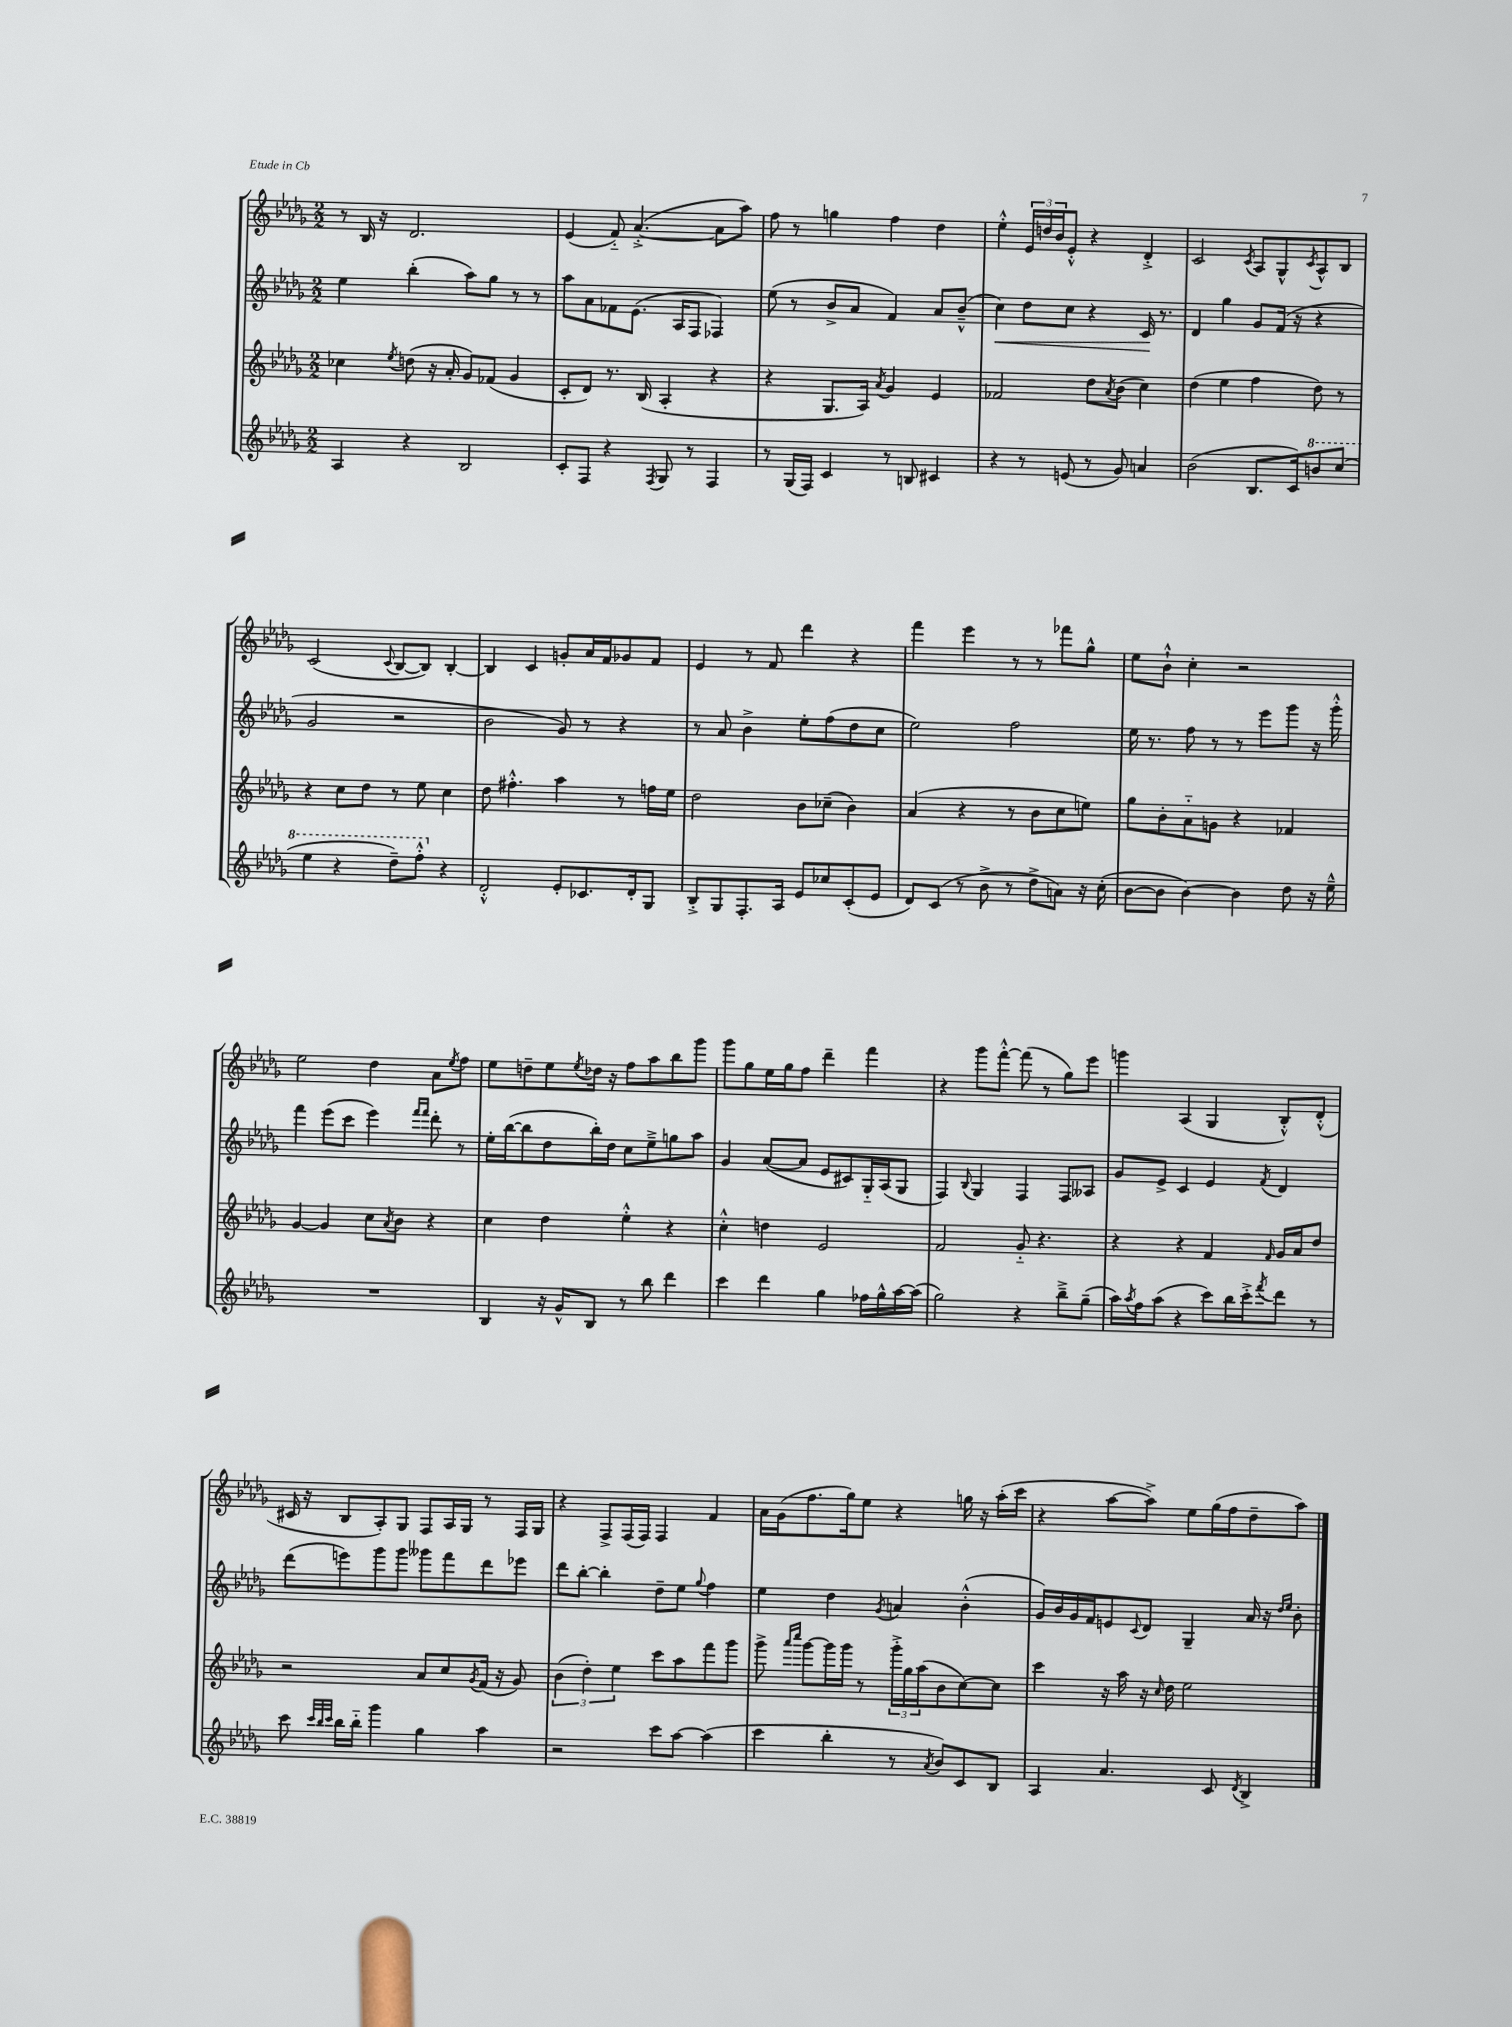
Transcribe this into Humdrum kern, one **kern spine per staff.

**kern	**kern	**kern	**kern
*staff4	*staff3	*staff2	*staff1
*clefG2	*clefG2	*clefG2	*clefG2
*k[b-e-a-d-g-]	*k[b-e-a-d-g-]	*k[b-e-a-d-g-]	*k[b-e-a-d-g-]
*M2/2	*M2/2	*M2/2	*M2/2
4A-	4cc-	4ee-	8r
.	.	.	16B-
.	.	.	16r
.	8qee-	.	.
4r	(8dd	(4bb-'	2.d-
.	16r	.	.
.	16a-'	.	.
2B-	8g-)	8aa-)	.
.	(8f-	8gg-	.
.	4g-	8r	.
.	.	8r	.
=	=	=	=
8c'	8c'	8aa-	(4e-
8F	8d-)	8a-	.
4r	8.r	8f-	8f'~)
.	.	(8.e-	([4.a-'^
.	(16B-	.	.
8qF	.	.	.
8G-	4A-'	.	.
.	.	16A-	.
8r	.	8F	.
4F	4r	4F-)	8a-]
.	.	.	8aa-)
=	=	=	=
8r	4r	(8ee-	8ff
(16G-	.	8r	8r
16F)	.	.	.
4c	8.G-	8b-^	4gg
.	.	8a-	.
.	16A-)	.	.
.	8qa-	.	.
8r	4g-	4f)	4ff
8B	.	.	.
4c#	4e-	8a-	4dd-
.	.	(8b-~^^	.
=	=	=	=
4r	2f-	4cc)	4ee-'^^
8r	.	8dd-	24e-
.	.	.	24dd
.	.	.	24b-
(8e	.	8cc	8e-'^^
8r	8dd-	4r	4r
.	8qa-	.	.
8g-)	(8b-	.	.
4a	4cc)	16c	4d-'^
.	.	8.r	.
=	=	=	=
(2b-	(4dd-	4d-	2c
.	4ee-	4gg-	.
.	.	.	8qc
8.B-	4ff	8g-	8A-
.	.	(16f	8G-^^
16c)	.	16r	.
.	.	.	8qc
8bb	8dd-)	4r	8A-^^
(8ccc	8r	.	8B-
=	=	=	=
4eee-	4r	2g-	(2c
4r	8cc	.	.
.	8dd-	.	.
.	.	.	8qqc
8ddd-~)	8r	2r	[8B-
8fff'^^	8ee-	.	8B-])
4r	4cc	.	[4B-'
=	=	=	=
2d-'^^	8dd-	2b-	4B-]
.	4.ff#'^^	.	.
.	.	.	4c
8e-'	4aa-	8g-)	8g'
8.c-	.	8r	16a-
.	.	.	16f
.	8r	4r	8g-
16d-'	.	.	.
8G-	16ff	.	8f
.	16ee-	.	.
=	=	=	=
8B-'^	2dd-	8r	4e-
8G-	.	8a-	.
8.F'	.	4b-^	8r
.	.	.	8f
16A-	.	.	.
8e-	8b-	8ee-'	4ddd-
8cc-	(8cc-~	(8ff	.
(8c'	4b-)	8dd-	4r
8e-	.	8cc	.
=	=	=	=
8d-)	(4a-	2ee-)	4fff
(8c	.	.	.
8r	4r	.	4eee-
8b-^	.	.	.
8r	8r	2ff	8r
8dd-^	8b-	.	8r
8a)	8cc	.	8fff-
16r	8ee)	.	8gg-^^
(16cc'	.	.	.
=	=	=	=
[8b-	8gg-	16ee-	8ee-
.	.	8.r	.
8b-]	8b-'	.	8b-`^^
[4b-)	8a-'~	8ff	4cc'
.	8g	8r	.
4b-]	4r	8r	2r
.	.	8eee-	.
8dd-	4f-	8ggg-	.
16r	.	16r	.
16ee-~^^	.	16ggg-'^^	.
=	=	=	=
1r	[4g-	4fff	2ee-
.	4g-]	(8eee-	.
.	.	8ccc	.
.	8cc	4eee-)	4dd-
.	8qa-	.	.
.	8b-	.	.
.	.	16qqfff	.
.	.	16qqfff	.
.	4r	8ddd-'	8a-
.	.	.	8qee-
.	.	8r	8ff
=	=	=	=
4B-	4cc	16ee-'	8ee-
.	.	([16bb-	.
.	.	8bb-]	8dd~
16r	4dd-	8dd-	8ee-
16g-^^	.	.	.
.	.	.	8qee-
8B-	.	16bb-')	16dd-
.	.	16dd-	16r
8r	4ee-'^^	8cc	8ff
8bb-	.	8ee-~^	8aa-
4ddd-	4r	8gg	8bb-
.	.	8aa-	8ggg-
=	=	=	=
4ccc	4cc'^^	4g-	8ggg-
.	.	.	8gg-
4ddd-	4dd	([8a-	16ee-
.	.	.	16gg-
.	.	8a-]	8ff
4gg-	2e-	8e-	4ddd-~
.	.	8c#)	.
16ff-	.	16G-'~	4fff
16gg-^^	.	(16A-	.
[16aa-	.	8G-	.
(16aa-]	.	.	.
=	=	=	=
2gg-)	2f	4F)	4r
.	.	8qqB-	.
.	.	4G-	8ggg-
.	.	.	[8fff'^^
4r	8g-'~	4F	(8fff]
.	4.r	.	8r
8bb-~^	.	8F	8gg-)
(8gg-~	.	8A--	8eee-
=	=	=	=
16aa-)	4r	8g-	4ggg
8qaa-	.	.	.
16ff	.	.	.
(8aa-	.	8e-^	.
4r	4r	4c	(4A-
8ccc)	4f	4e-	4G-
16bb-	.	.	.
16ccc'^	.	.	.
8qfff	16qqf	8qf	.
8ddd-	16g-	4d-	8B-'^^)
.	16a-	.	.
8r	8dd-	.	(8d-'^^
=	=	=	=
8ccc	2r	(8ddd-	16c#
.	.	.	16r
32qqccc	.	.	.
32qqbb-	.	.	.
32qqccc	.	.	.
16bb-	.	8eee)	8B-
16bb-'~	.	.	.
4ggg-	.	8ggg-	8A-')
.	.	8ggg-	8G-
4gg-	8a-	8ggg--	8F
.	8cc	8fff	16A-
.	.	.	16G-
.	8qg-	.	.
4aa-	(16f	8ddd-	8r
.	16r	.	.
.	8g-)	8eee-	16F
.	.	.	16G-
=	=	=	=
2r	(6b-	8ddd-	4r
.	.	[8bb-'	.
.	6dd-')	.	.
.	.	4bb-']	8F^
.	6ee-	.	.
.	.	.	(16F
.	.	.	16F)
8ccc	8ccc	8dd-~	4F
[8aa-	8aa-	8ee-	.
.	.	8qqgg-	.
(4aa-]	8fff	4ff	4f
.	8ggg-	.	.
=	=	=	=
4ccc	8ggg-^	4ee-	16a-
.	.	.	(16g-
.	16qqaaa-	.	.
.	16qqcccc	.	.
.	[8ggg-	.	8.ff
4bb-'	16ggg-]	4dd-	.
.	16ggg-	.	16gg-)
.	8r	.	8ee-
.	.	8qg-	.
8r	24ggg-'^	4a	4r
.	24gg-	.	.
.	(24aa-	.	.
8qa-	.	.	.
8b-)	8b-	.	.
8c	[8cc)	(4b-'^^	16gg
.	.	.	16r
8B-	8cc]	.	(16aa-'
.	.	.	16ccc
=	=	=	=
4A-	4ccc	16g-)	4r
.	.	16b-	.
.	.	16g-	.
.	.	16f	.
4.a-	16r	8e	[8aa-
.	16aa-	.	.
.	.	8qqc	.
.	16r	8d-	8aa-^])
.	16qqcc	.	.
.	16dd-	.	.
.	2ee-	4G-~	8ee-
8c	.	.	(16gg-
.	.	.	16ff
8qd-	.	.	.
4B-^	.	16a-	8dd-~
.	.	16r	.
.	.	16qqdd-	.
.	.	16qqee-	.
.	.	8b-'	8aa-)
==	==	==	==
*-	*-	*-	*-
